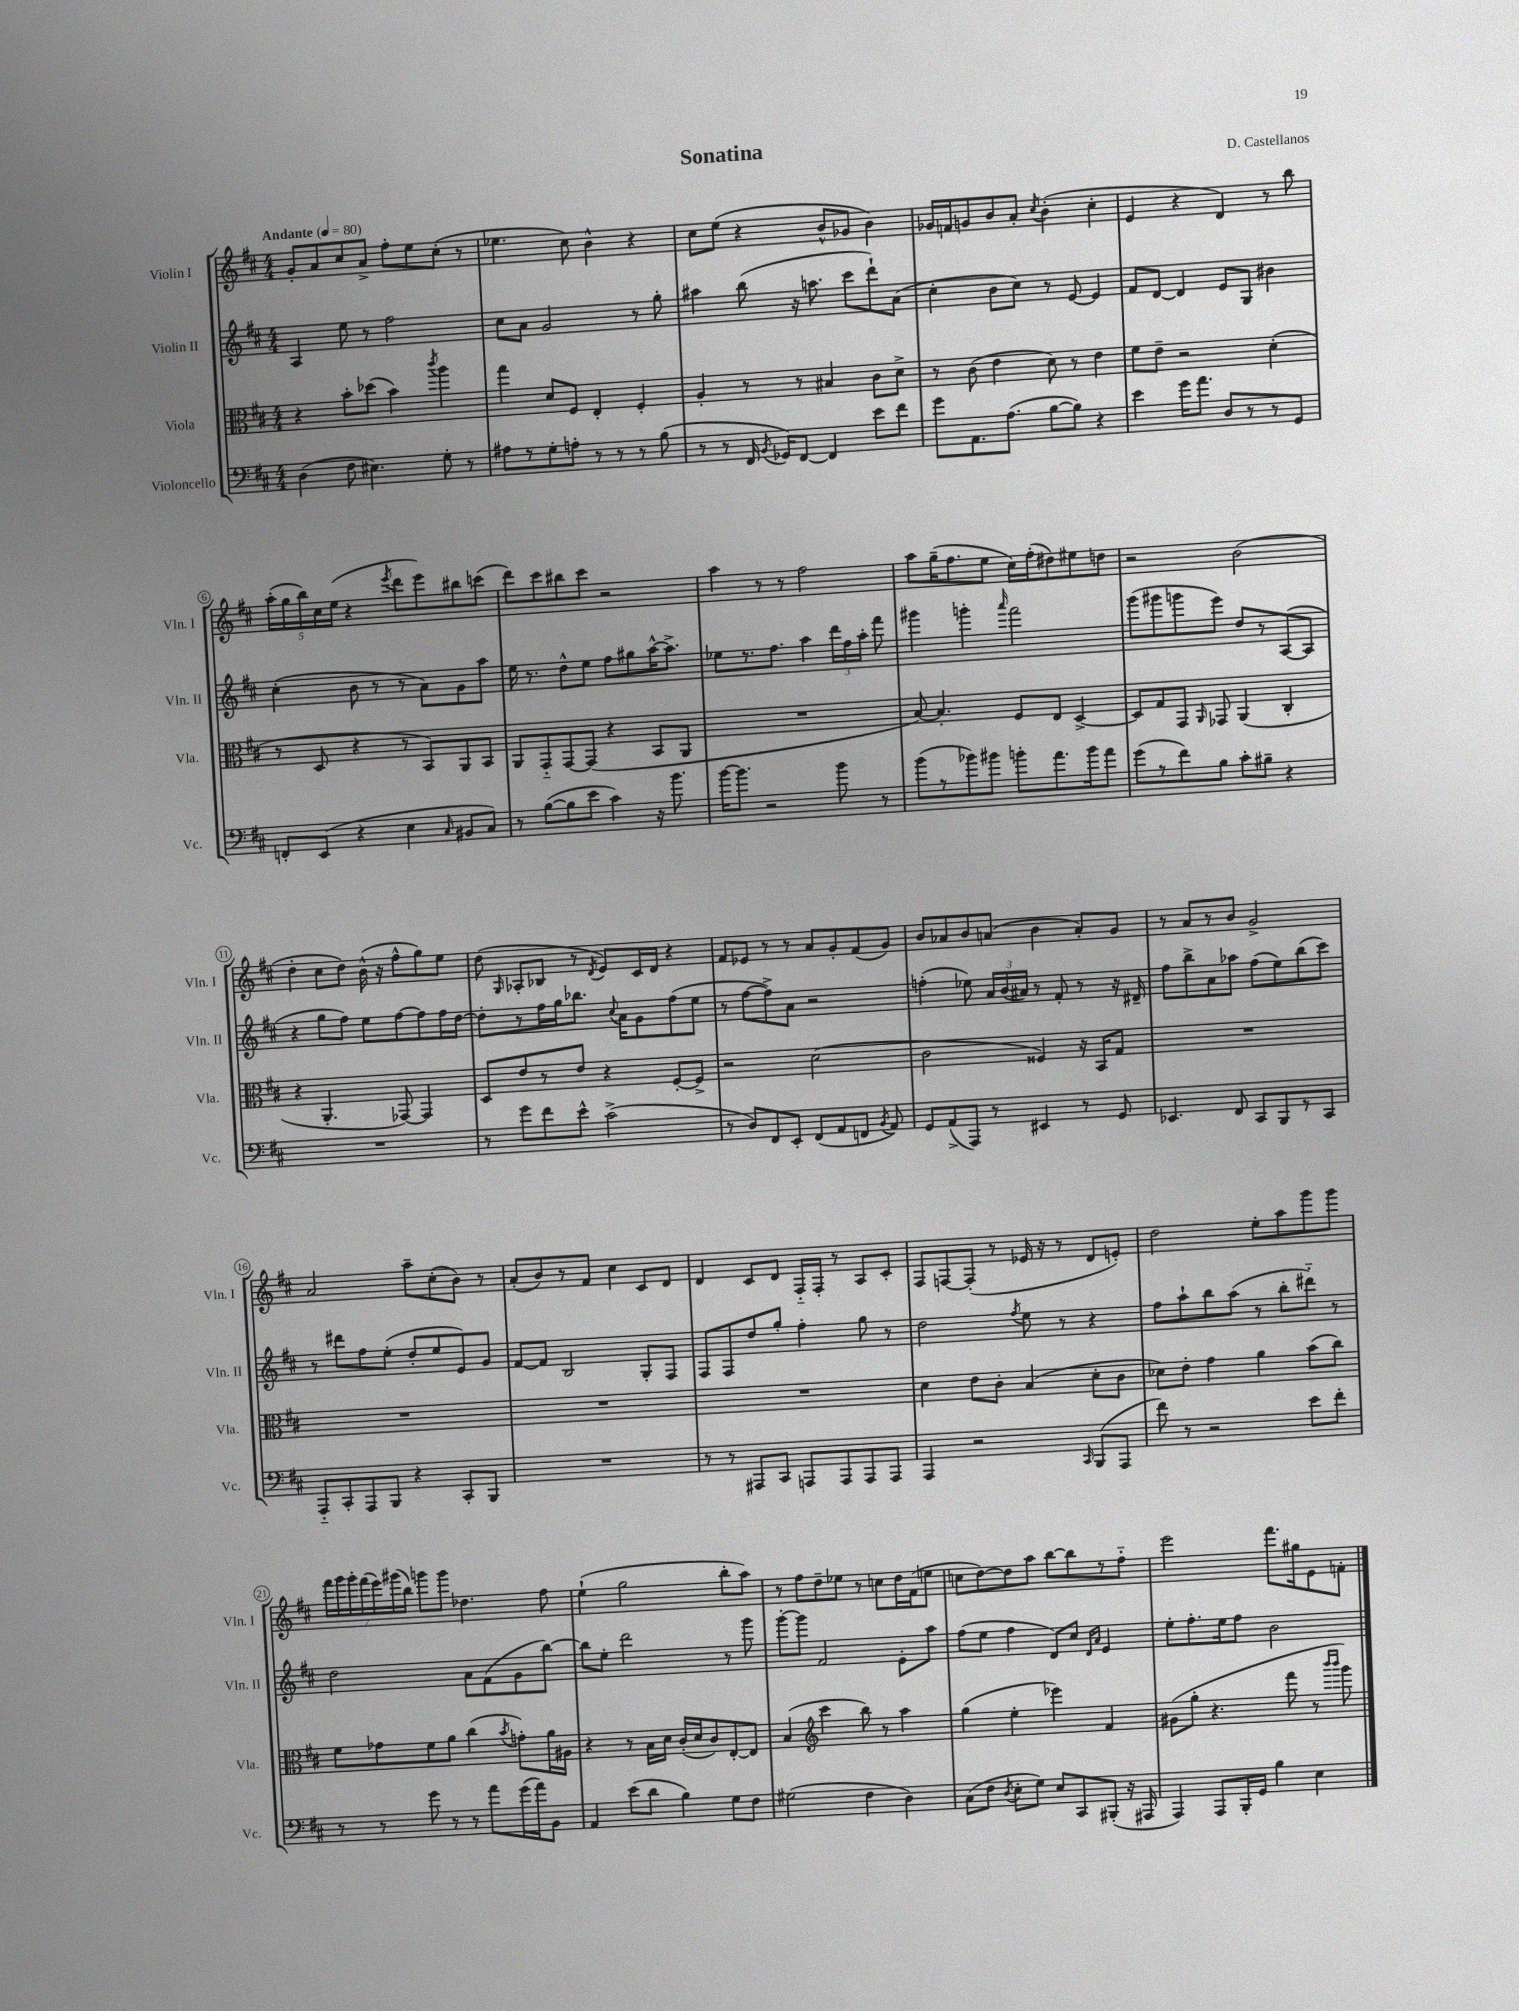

**kern	**kern	**kern	**kern
*part4	*part3	*part2	*part1
*staff4	*staff3	*staff2	*staff1
*I"Violoncello	*I"Viola	*I"Violin II	*I"Violin I
*I'Vc.	*I'Vla.	*I'Vln. II	*I'Vln. I
*clefF4	*clefC3	*clefG2	*clefG2
*k[f#c#]	*k[f#c#]	*k[f#c#]	*k[f#c#]
*M4/4	*M4/4	*M4/4	*M4/4
*MM80	*MM80	*MM80	*MM80
=1	=1	=1	=1
!	!	!	!LO:TX:a:B:t=Andante
(4D\	4r	4A/	8g'/L
.	.	.	8a/
8F#\	8b'\L	8ee\	8cc#/
4.E#X\)	(8dd-X\J	8r	8a^/J
.	4b\)	2ff#\	8ff#'\L
.	.	.	8ee\
.	8qccc#/	.	.
8G'\	4aa\	.	(8cc#'\J
8r	.	.	8r
=2	=2	=2	=2
8A#X\L	4gg\	8cc#\L	4.ee-X\
8r	.	8a\J	.
8G'\	8d/L	2g/	.
8An'\J	8F#/J	.	8cc#\)
8r	4E'/	.	4b^^\
8r	.	.	.
8r	4F#'/	8r	4r
(8B\	.	8gg'\	.
=3	=3	=3	=3
8r	4A'/	4aa#X\	8cc#\L
8r	.	.	(8ee\J
16FF#/	8r	(8bb\	4r
8qBB/	.	.	.
16GG-X/KL)	.	.	.
[8FF#/J	8r	16r	.
.	.	8.aan\	.
4FF#/]	4B#X/	.	8b^^/L
.	.	8ccc#\L	8g-X/J
8e\L	8c#\L	8ddd`\)	4b\)
8f#\J	8d^\J	(8a\J	.
=4	=4	=4	=4
8g\L	8r	4cc#'\	16g-X/LL
.	.	.	16fn/J
8.AA\	(8c#\	.	8gn/
.	4e\	8b\L	8b/
(8.A\J	.	.	.
.	.	8cc#\J)	8a'/J
.	.	.	8qcc#/
[8B\L	8d\)	8r	(4b'\
8B\J])	8r	[8e/	.
4r	4e\	4e/]	4cc#'\
=5	=5	=5	=5
4e\	8f#\L	8f#/L	4e/
.	8e~\J	[8d/J	.
16g\KL	2r	4d/]	4r
8.a\J	.	.	.
8D/L	.	8e/L	4d/)
8r	.	8G/J	.
8r	(4d'\	4b#X\	8r
8GG/J	.	.	8bb\
!!LO:LB:g=z
=6	=6	=6	=6
8FFn'/L	8r	(4cc#'\	(20aa'\LL
.	.	.	20gg\
.	.	.	20bb\)
(8EE/J	8D/	.	.
.	.	.	20cc#\
.	.	.	(20ee\JJ
4r	4r	8b\	4r
.	.	8r	.
.	.	.	8qeee/
4E\	8r	8r	8ddd\L
.	8BB/L)	8a\L)	8eee\)
16qqC#/	.	.	.
8BB#X/L	8AA/	8g\	8bb#X\
8C#/J)	8BB/J	8aa\J	(8cccn\J
=7	=7	=7	=7
8r	8AA/L	16ee\	8ddd\L)
.	.	8.r	.
([8B\L	8GG/	.	8ccc#\
8B\]	[8GG/	8dd^^\L	8bb#X\
8e\J	(8GG/J]	8ee\J	8ccc#\J
4c#\)	4r	8ff#\L	2r
.	.	8gg#X\	.
16r	8BB/L	[16aa^^\K	.
8.b\	.	8.aa^\J]	.
.	8AA/J	.	.
=8	=8	=8	=8
[16b\KL	1r	8ee-X\L	4aa\
8.b\J]	.	.	.
.	.	8.r	.
2r	.	.	8r
.	.	8.ff#\J	.
.	.	.	8r
.	.	4aa\	2ff#\
8b\	.	24ddd\LL	.
.	.	24ff#\	.
.	.	24aa'\JJ	.
8r	.	8fff#\	.
=9	=9	=9	=9
(8b\L	[8B/)	4ggg#X\	8aa\L
8r	4.B'/]	.	(16gg~\K
.	.	.	8.ff#\
8b-X\)	.	4gggn'\	.
8b#X\J	.	.	8ee\J
.	.	16qqaaa/	.
8bn'\L	8F#/L	2fff#\	16cc#\LL)
.	.	.	(16ff#'\J
8.a\	8E/J	.	8dd#X\)
.	[4D^/	.	8ee#X\
16b\k	.	.	.
8a\J	.	.	8ddn\J
=10	=10	=10	=10
(8g\L	8D/L]	(8ggg\L	2r
8r	8G/	8ggg#X\	.
8f#\)	8GG/J	8gggn\	.
.	16qqAA/	.	.
8B\J	8GG-X/	8eee\J)	.
8c#'\L	(4AA/	8dd/L	(2b\
8B#X~\J	.	8r	.
4r	4C#'/	([8A/	.
.	.	8A/J]	.
!!LO:LB:g=z
=11	=11	=11	=11
1r	4r	4r	4dd'\
.	4.AA'/	8gg\L	8cc#\L
.	.	8ff#\J)	8dd\J)
.	.	8ee\L	(16b^^\
.	.	.	16r
.	[8GG-X/)	[8ff#\	8ff#^^\L
.	4GG-/]	8ff#\]	8gg\)
.	.	16ff#\L	8ee\J
.	.	[16dd\JJ	.
=12	=12	=12	=12
8r	8D/L	8dd'\L]	(8dd\
.	.	.	16qqG/
8g\L	8e/	8r	8A-X'/L
8f#\	8r	16ff#\L	8B-X/J
.	.	16gg\J	.
8e^^\J	8e/J	8.bb-X\J	8r
.	.	.	8qd/
(2c#^\	4r	.	8e/L)
.	.	8qqcc#/	.
.	.	16a\KL	.
.	.	8g\	16c#/L
.	.	.	16d/JJ
.	[8F#'/L	(8ff#\	4r
.	8F#^/J]	8ee\J	.
=13	=13	=13	=13
8r	2r	8r	8f#/L
8D/L)	.	[8ff#\L	8e-X/J
8FF#/	.	8ff#^\])	8r
8EE'/J	.	8a\J	8r
(8FF#/L	(2d\	2r	8a/L
8AA/	.	.	8g'/
8FFn/J	.	.	(8f#/
8qBB/	.	.	.
8AA/)	.	.	8g/J)
=14	=14	=14	=14
8GG/L	2c#\	(4ffn'\	8b/L
(8AA^/	.	.	8a-X/
8AAA/J)	.	8ee-X\)	8b/
8r	.	24a/LL	(8an/J
.	.	(24b/	.
.	.	24a#X/JJ)	.
4EE#X/	4F##X/)	8r	4b\
.	.	8f#'/	.
8r	16r	8r	8a'/L)
.	16BB/KL	.	.
8GG/	8G/J	16r	8g/J
.	.	16d#X~/	.
=15	=15	=15	=15
4.EE-X/	1r	8ff#\L	8r
.	.	8bb^\	8a/L
.	.	8a\	8r
8FF#/	.	8aa-X\J	8b/J
8CC#/L	.	(8ff#\L	2g^/
8BBB/	.	8ee\)	.
8r	.	(8bb\	.
8CC#/J	.	8ccc#\J)	.
!!LO:LB:g=z
=16	=16	=16	=16
8AAA/L	1r	8r	2a/
8CC#'/	.	8ddd#X\L	.
8AAA/	.	8ff#\	.
8BBB/J	.	(8ee'\J	.
4r	.	8dd'/L	8aa~\L
.	.	8ee/	(8cc#'\
8CC#'/L	.	8e/)	8b\J)
8BBB/J	.	8g/J	8r
=17	=17	=17	=17
1r	1r	[8f#/L	(8a'/L
.	.	8f#/J]	8b/)
.	.	2B/	8r
.	.	.	8f#/J
.	.	.	4cc#\
.	.	8G'/L	8c#/L
.	.	8F#/J	8d/J
=18	=18	=18	=18
8r	1r	8F#/L	4d/
8r	.	8F#/	.
8AAA#X/L	.	8dd/	8c#/L
8CC#/J	.	8gg'/J	8d/J
8AAAn/L	.	4ff#'\	16F#/LL
.	.	.	16F#'/JJ
8AAA/	.	.	8r
8AAA/	.	8gg\	8A/L
8AAA/J	.	8r	8c#'/J
=19	=19	=19	=19
4AAA/	4d\	2dd\	8F#/L
.	.	.	[8Fn/
2r	8e\L	.	(8F'/J]
.	8c#'\J	.	8r
.	.	8qff#/	.
.	(4B/	8ee\	16e-X/
.	.	.	16r
.	.	8r	8r
16qqCC#/	.	.	.
(8BBB/L	8d'\L	4r	8d/L
8AAA/J	8c#\J	.	8en'/J)
=20	=20	=20	=20
8f#\)	8d-X\L)	8ff#\L	2dd\
8r	8e'\J	8aa`\	.
2r	4g\	8bb\	.
.	.	(8aa\J	.
.	4a\	8r	8ee'\L
.	.	8bb'\L	8aa\
8e\L	(8b\L	8ddd#X\J)	8ggg\
8f#'\J	8cc#\J)	8r	8ggg\J
!!LO:LB:g=z
=21	=21	=21	=21
8r	8f#\L	2dd\	28fff#\LL
.	.	.	28ggg\
.	.	.	28ggg'\
.	.	.	(28fff#\
8r	8g-X\	.	.
.	.	.	28eee\)
.	.	.	(28ggg#X\
.	.	.	28bb\JJ)
8g\	8f#\	.	8gggn\L
8r	8a\J	.	8ggg\J
8r	(4cc#\	8a\L	4.dd-X\
8a\L	.	(8f#\	.
.	8qb/	.	.
(16g\L	8gn'\L)	8g\	.
16a\J)	.	.	.
8BB\J	16a\L	[8bb\J)	8ff#\
.	16A#X\JJ	.	.
=22	=22	=22	=22
4AA/	4r	8bb\L]	(4ee`\
.	.	8ee'\J	.
(8e\L	8r	2ddd\	2gg\
8d\J	16B\LL	.	.
.	16d\JJ	.	.
4B\)	(16c#'/LL	.	.
.	16d/J	.	.
.	8c#/)	.	.
8G\L	[8E'/	8r	8bb'\L
8F#\J	8E/J]	8ggg\	8aa\J)
=23	=23	=23	=23
(2G#X\	(4B/	[8ggg'\L	8r
.	.	8ggg\J]	8ff#\L
*	*clefG2	*	*
.	4ccc#\	2f#/	8dd~\
.	.	.	8ee-X\J
4F#\	8bb\)	.	8r
.	8r	.	8ccn\L
4D\)	4aa\	8e'\L	16dd\L
.	.	.	(16f#\J
.	.	8aa\J	8een\J
=24	=24	=24	=24
(8C#\L	(4gg\	(8ff#\L	8ccn\L
8F#\J	.	8ee\J	[8dd\)
8qD/	.	.	.
8E'\L	4ee'\	4ff#\	8dd\]
8G\J)	.	.	8aa\J
8E/L	4eee-X\)	8d/L)	[8bb\L
8CC#/	.	8cc#/J	8bb\]
.	.	16qqd/LL	.
.	.	16qqa/JJ	.
(8BBB#X'/J	4f#/	4e/	8r
16r	.	.	8ff#\J
16AAA#X/	.	.	.
=25	=25	=25	=25
4AAA/)	(8g#X\L	8ee'\L	2eee\
.	8gg'\J	8.ff#'\	.
8AAA/L	4.r	.	.
.	.	16ee\k	.
16BBB'/L	.	8ff#\J	.
16GG/JJ	.	.	.
4B\	.	2b\	8.fff#\L
.	8fff#\	.	.
.	.	.	16gg#X\k
4E\	8r	.	8e\
.	16qqbbb/LL	.	.
.	16qqbbb/JJ	.	.
.	8ggg\)	.	8fn'\J
==	==	==	==
*-	*-	*-	*-
